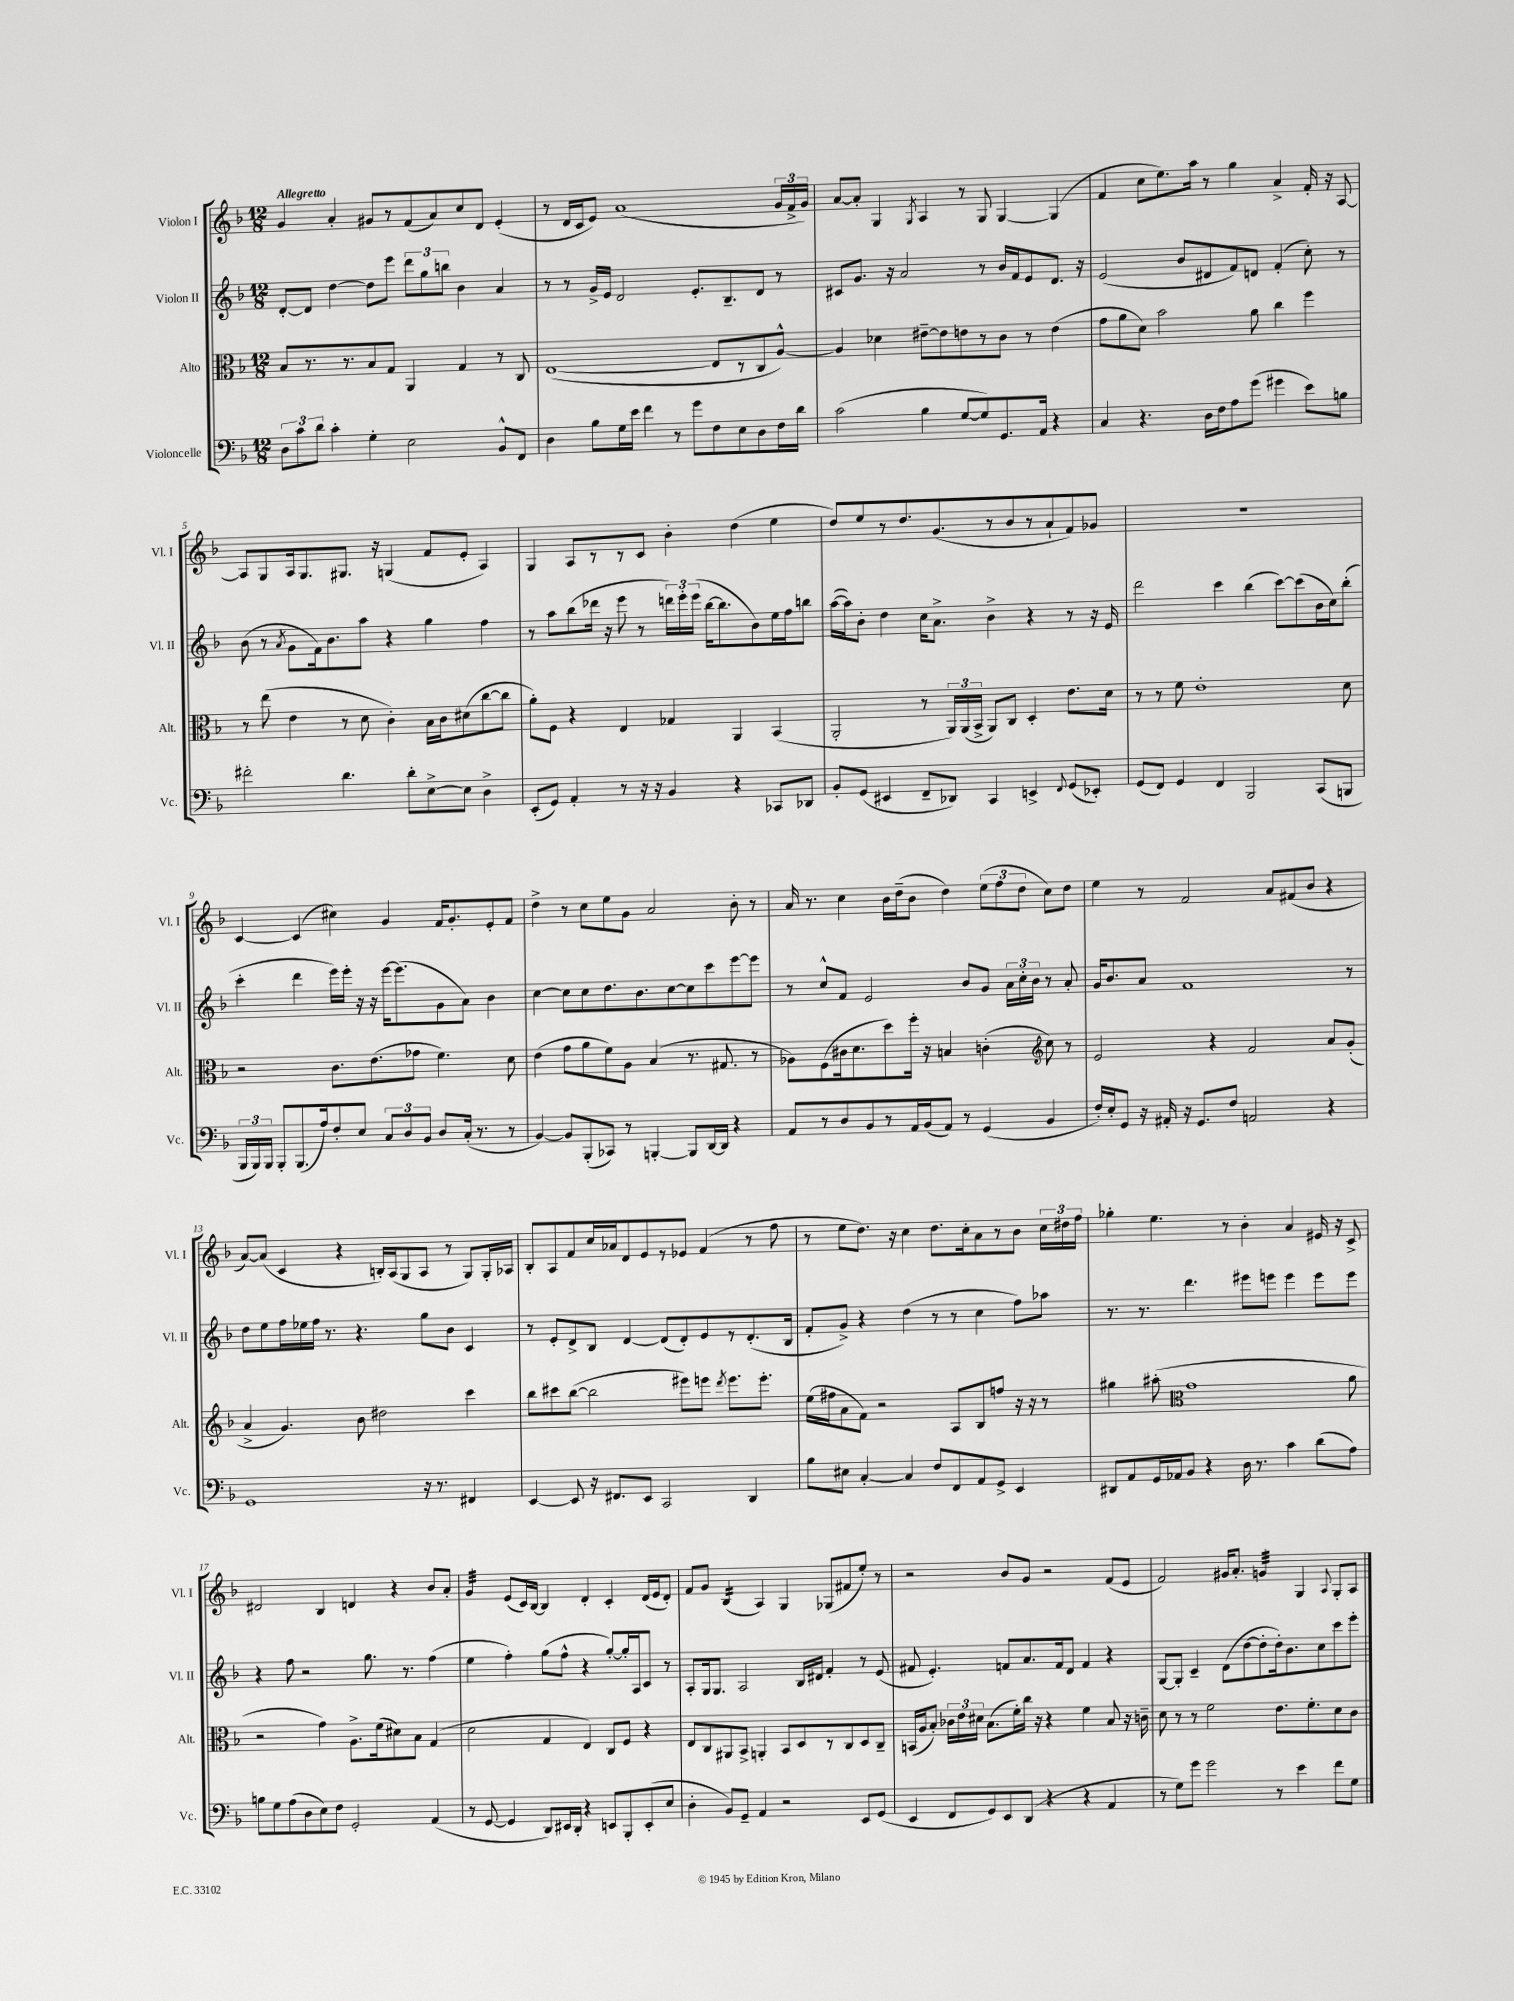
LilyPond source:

<<
\new StaffGroup <<
\new Staff = "s0" \with { instrumentName = "Violon I" shortInstrumentName = "Vl. I" } {
    \clef treble \key f \major \numericTimeSignature \time 12/8 \tempo "Allegretto"
    \autoBeamOff g'4 a'4-. gis'8[ r8 f'8( a'8) c''8 d'8] e'4-.( |
    r8 d'16[ c'16 e'8]) a'1( \tuplet 3/2 { g'16[ f'16-> g'16]) } |
    a'8[~ a'8]-. g4 \acciaccatura { g8 } a4 r8 g8 g4~ g4( |
    f'4 c''8[ e''8.) a''16] r8 g''4 a'4-> f'16-. r16 a8~ |
    a8[ g8 a16 g8. gis8.] r16 g4( f'8[ e'8]-. a4) |
    g4 a8[ r8 r8 c'8] bes'4-. d''4( e''4 |
    d''8[) e''8 r8 d''8. g'8.( r8 bes'8 r8 a'8-! f'8) ges'8] |
    R1. |
    c'4~ c'4( cis''4) g'4 f'16[ g'8.-. e'8-. f'8] |
    d''4-> r8 c''8[ e''8 g'8] a'2 bes'8-. r8 |
    a'16 r8. c''4 bes'16[ d''16--( bes'8] d''4) \tuplet 3/2 { e''8[( f''8 d''8] } c''8[) d''8] |
    e''4 r8 f'2 a'8[ fis'8( bes'8] r4 |
    a'8[~) a'8]( c'4 r4 b16[-.) a16( g8 a8] r8 g8[) g16-. aes16] |
    bes8[-. a8 f'8 c''16 aes'16 d'8 e'8 r8 ees'8] f'4( r8 f''8 |
    r8 e''8[ d''8.]) r16 c''4 d''8.[ c''16-. a'8 r8 bes'8] \tuplet 3/2 { c''16[ dis''16 f''16] } |
    ges''4-. e''4. r8 bes'4-. a'4 eis'16 r16 c'8-> |
    dis'2 bes4 d'4 r4 bes'8[ a'8]-. |
    g'4:32 e'8[( c'16) bes16]~ bes4 d'4-. c'4-. d'16[( e'16 d'8]-.) |
    f'8[ g'8] bes4:16( a4) g4 ges8[( fis'8 e''8]-.) r8 |
    r2 bes'8[ g'8] r2 f'8[( e'8] |
    f'2) gis'16[ a'8.]-. g'4:32 g4 \appoggiatura { a8 } g8[-. a8] \bar "|." |
}
\new Staff = "s1" \with { instrumentName = "Violon II" shortInstrumentName = "Vl. II" } {
    \clef treble \key f \major \numericTimeSignature \time 12/8
    \autoBeamOff d'8[~-. d'8] d''4~ d''8[ e'''8] \tuplet 3/2 { d'''8[ g''8 b''8] } bes'4 a'4 |
    r8 r8 g'16[-> e'16] d'2 e'8.[-. bes8.-- d'8] r8 |
    cis'8[ g'8.] r16 a'2 r8 bes'16[ f'16 e'8 d'8.] r16 |
    e'2( bes'8[ dis'8 f'8) d'8] f'4-.( c''8-.) r8 |
    bes'8( r8 \acciaccatura { a'8 } g'8[ f'16) bes'8. a''8] r4 g''4 f''4 |
    r8 a''8[ bes''8( des'''16] r16 e'''8 r8 \tuplet 3/2 { d'''16[) e'''16-. e'''16]( } bes''16[~ bes''8. bes'8) e''16 f''16 b''8] |
    a''16[~( a''16) bes'8]-. d''4 c''16[ a'8.]-> bes'4-> r4 r8 r16 e'16 |
    d'''2 c'''4 bes''4( c'''8[~) c'''8( bes'16 c''16) bes''8]-.( |
    c'''4-. d'''4 e'''16[) e'''16]-. r16 r16 e'''16[~ e'''8.( g'8 a'8]) bes'4 |
    c''4~ c''8[ c''8 d''8. bes'8. c''8~ c''8 c'''8 e'''8~ e'''8] |
    r8 c''8[-^ f'8] e'2 bes'8[ g'8] \tuplet 3/2 { a'16[ c''16-. bes'16] } r8 a'8-. |
    g'16[ bes'8. a'8] f'1 r8 |
    d''8[ e''8 f''16 ees''16 f''16] r8. r4. g''8[ bes'8] c'4 |
    r8 e'8[-. d'8-> bes8] d'4~ d'8[( d'8-.) e'8 r8 d'8.-.( bes16] |
    f'8[-. g'8]->) r4 d''4( r8 r8 c''4 f''8[) aes''8] |
    r8. r8. d'''4. eis'''8[ e'''8] e'''4 e'''8[ e'''8] |
    r4 f''8 r2 g''8. r8. f''4( |
    e''4 f''4-.) g''8[( f''8]-^ r4 g''8[~-.) g''16-. a16 c'8] r8 |
    a8[-. g16 g8.] a2 bes16[ dis'16] f'4-. r8 e'8( |
    fis'8 e'4.-.) f'8[ a'8. f'16 d'8] f'4 r4 |
    g8[~ g8]-. c'4-- d'8[( d''8~ d''8-. d''16-.) bes'8. c''8 c'''8 e'''8]-. \bar "|." |
}
\new Staff = "s2" \with { instrumentName = "Alto" shortInstrumentName = "Alt." } {
    \clef alto \key f \major \numericTimeSignature \time 12/8
    \autoBeamOff bes8[ r8. r8. bes8 g8] a,4 g4 r8 c8 |
    e1~( e8[ r8 c8 a8]~-^) |
    a4 des'4 eis'8[~-- eis'8 e'8 r8 c'8] r8 e'4( |
    g'8[ a'8 d'8]) bes'2 a'8 c''4 f''4 |
    r8 e''8( e'4 r8 d'8 c'4-.) bes16[ c'16 dis'8( c''8~ c''8] |
    a'8[-.) f8] r4 e4 ges4 a,4 bes,4( |
    a,2-. r8 \tuplet 3/2 { a,16[) a,16( bes,16]-> } a,8[) c8] d4-. e'8.[ d'16] |
    r8 r8 f'8 e'1-. d'8 |
    r2 c'8.[ e'8.( ges'8] f'4.) d'8 |
    e'4( g'8[ a'8 f'8) a8] bes4( r8. gis8. r8 |
    aes8[) f8( cis'16 d'8. d''8) f''16]-. r16 b4 c'4-.( \clef treble c''8) r8 |
    e'2 r4 f'2 a'8[ g'8]-.( |
    a'4-> g'4.) bes'8 dis''2 c'''4 |
    bes''8[ cis'''8 bes''8]~( bes''2 eis'''8[) e'''8] \acciaccatura { d'''8 } e'''8.[ e'''8.]-. |
    e''16[( fis''16 a'8 f'8]) r2 a8[ bes8 f''8] r16 r16 r8 |
    gis''4 ais''8-.( \clef alto g'1 a'8 |
    r2 g'4) a8.[-> f'16( dis'8) bes8] g4( |
    d'2 g4 e4) c8[ f8] r4 |
    e8[ c8 ais,8 bes,8]-> a,4-. bes,8[ d8 r8 c8 d8 c8]-- |
    b,16[( a16 bes8]-.) \tuplet 3/2 { ces'16[ e'16 dis'16] } bes8.[( f'16-.) c''16] r16 r4 f'4 bes8 r16 c'16-- |
    d'8 r8 r8 f'2 e'8.[ f'8.-. d'8 c'8] \bar "|." |
}
\new Staff = "s3" \with { instrumentName = "Violoncelle" shortInstrumentName = "Vc." } {
    \clef bass \key f \major \numericTimeSignature \time 12/8
    \autoBeamOff \tuplet 3/2 { d8[ c'8 d'8] } c'4-. g4-. e2 bes,8[-^ f,8] |
    d4 bes8[ g16 e'16] f'4 r8 g'8[ f8 e8 d8 f16 d'16] |
    c'2( bes4 g8[~ g8) g,8. a,16] r4 |
    c4 r4. d16[ f16 a8 g'8]( gis'4 e'8[) b8] |
    fis'2-. d'4. d'8[-. e8~-> e8] d4-> |
    e,8[-.( g,8]) a,4-. r8 r16 r16 bes,4 r4 ces,8[ des,8] |
    bes,8[-. g,8]( eis,4 f,8[-- des,8]) c,4 e,4-> \appoggiatura { f,8 } g,8[( ees,8]-.) |
    g,8[( f,8]) g,4 f,4 bes,,2 c,8[( b,,8] |
    \tuplet 3/2 { bes,,16[ bes,,16) bes,,16] } bes,,8[-. bes,,8.( a16) f8-. e8] \tuplet 3/2 { c8[ d8 bes,8] } d8[ c16]-.( r8. r8 |
    bes,4~) bes,8[ bes,,8-.( ces,8]) r8 b,,4~-. b,,8[ d,16~ d,16] r4 |
    a,8[ r8 d8 bes,8 r8 a,16 bes,16( a,8]) r8 g,4( bes,4 |
    f16[-.) e16-. g,8] r16 ais,16-. r16 g,8.[ f8] a,2 r4 |
    g,1 r16 r8. fis,4 |
    e,4~ e,8 r16 fis,8.[ e,8] c,2 d,4 |
    bes8[ eis8] c4~-. c4 f8[ f,8 a,8 g,8]-> e,4 |
    dis,8[ a,8 g,16 aes,16 bes,8] r4 d16 r8. c'4 d'8[( a8]) |
    b8[ g8 a8( d8 e8) f8] g,2-. a,4( |
    r8 g,8~ g,4 d,8[) eis,16 d,16]-. r4 e,8[ bes,,8-. e,8-.( e8] |
    d4-. bes,8[) g,8]-- a,4 r2 e,8[ g,8]( |
    e,4 f,8[ g,8) e,8 d,8]( r4 r4 a,4 |
    r8 g8[) g'8] g'2 r8 e'4 f'8[ g8] \bar "|." |
}
>>
>>
